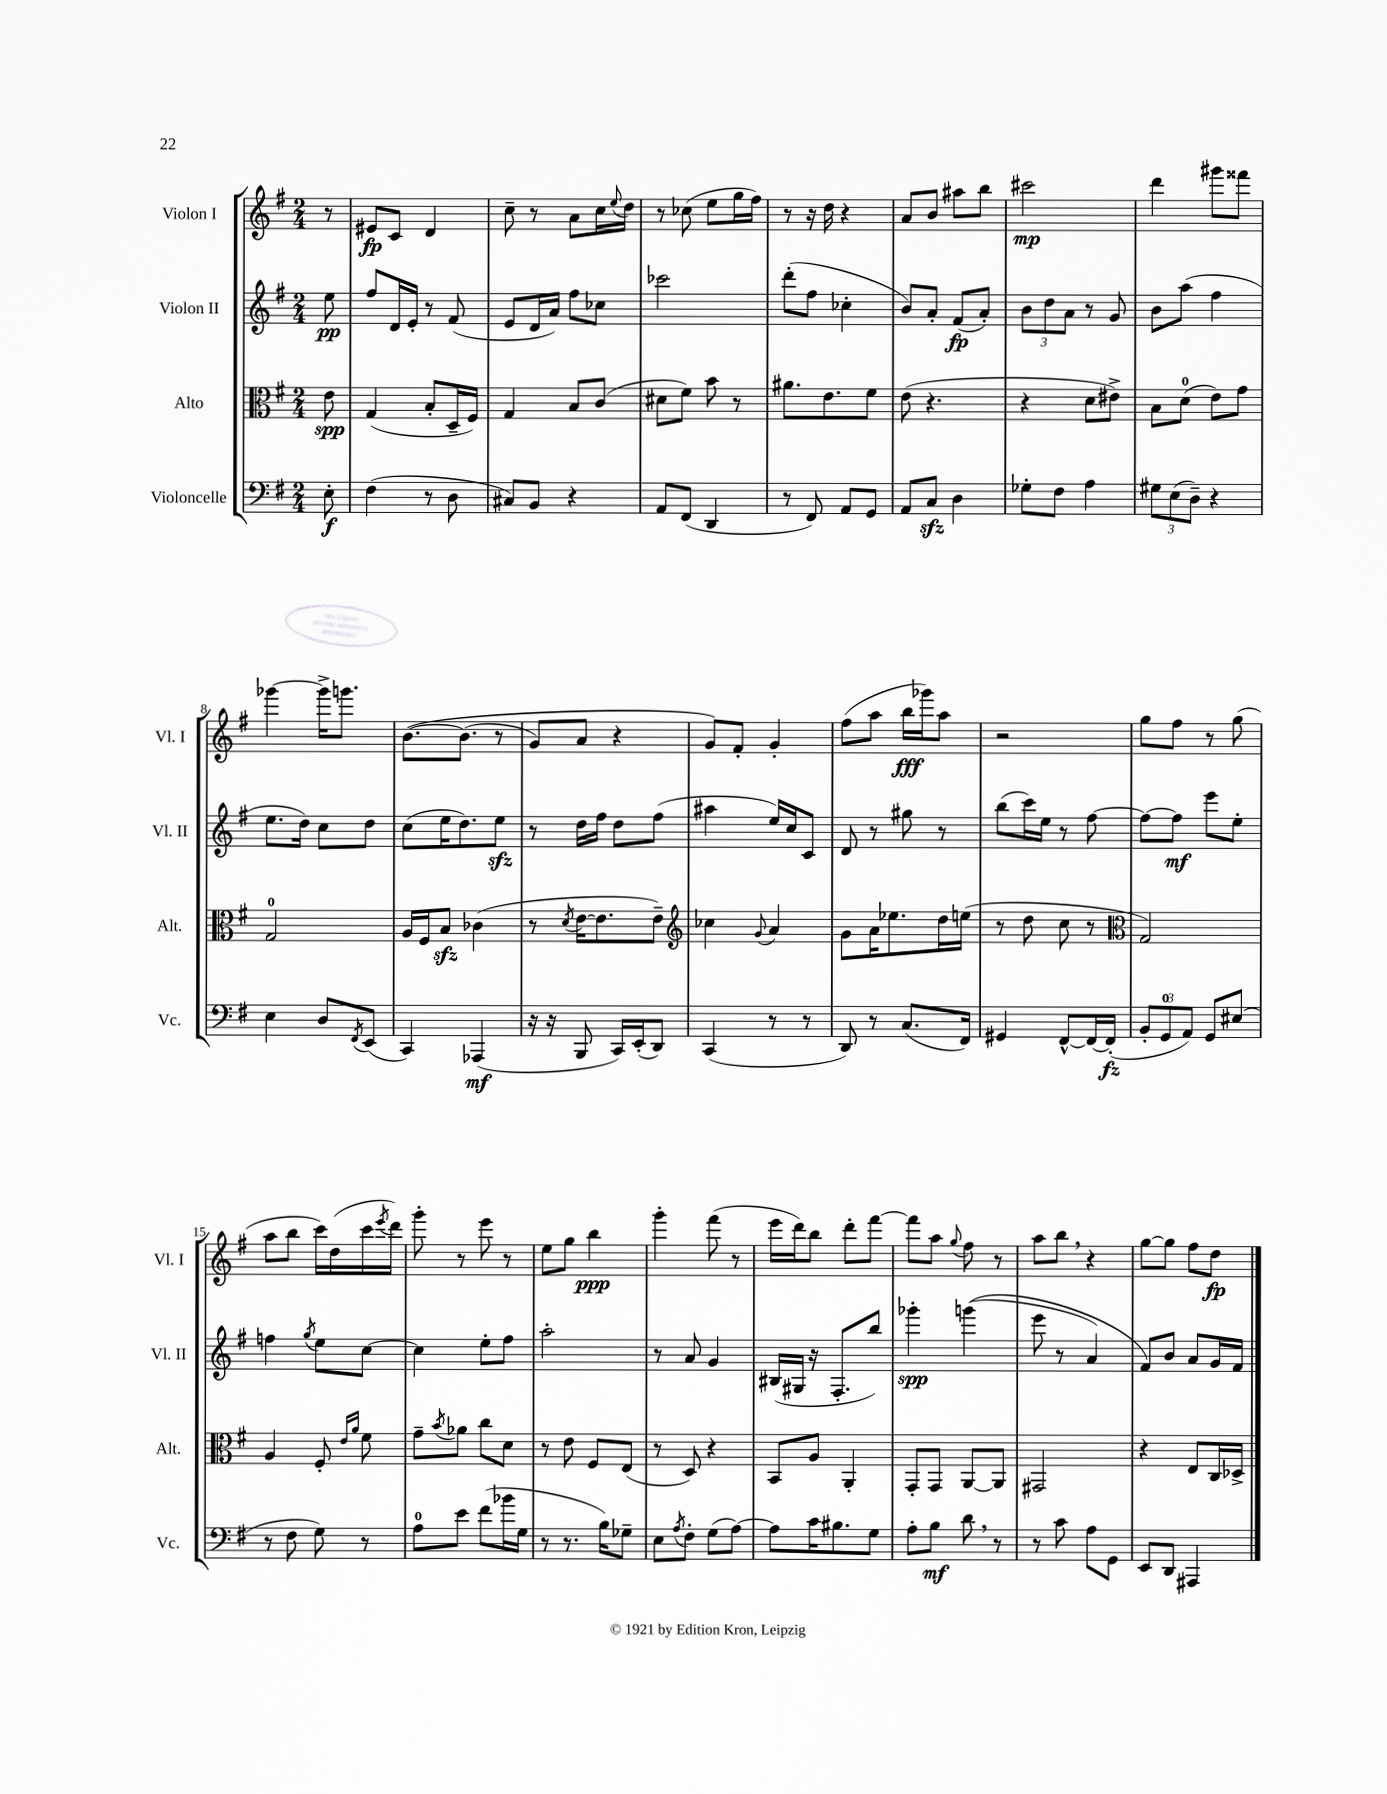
<<
\new StaffGroup <<
\new Staff = "s0" \with { instrumentName = "Violon I" shortInstrumentName = "Vl. I" } {
    \clef treble \key g \major \numericTimeSignature \time 2/4 \partial 8
    r8 |
    eis'8\fp c'8 d'4 |
    c''8-- r8 a'8 c''16 \appoggiatura { e''8 } d''16 |
    r8 ces''8( e''8 g''16 fis''16) |
    r8 r16 d''16 r4 |
    a'8 b'8 ais''8 b''8 |
    cis'''2\mp |
    d'''4 gis'''8 fisis'''8 |
    ges'''4~ ges'''16-> g'''8. |
    b'8.~\( b'8.( r8 |
    g'8) a'8 r4 |
    g'8\) fis'8-. g'4-. |
    fis''8( a''8 b''16\fff ges'''16) a''8 |
    r2 |
    g''8 fis''8 r8 g''8( |
    a''8 b''8 c'''16) d''16( c'''16 \acciaccatura { e'''8 } d'''16) |
    g'''8-. r8 e'''8 r8 |
    e''8 g''8 b''4\ppp |
    g'''4-. fis'''8( r8 |
    e'''16 d'''16) b''8 d'''8-. fis'''8~ |
    fis'''8 a''8 \appoggiatura { g''8 } fis''8 r8 |
    a''8 b''8 \breathe r4 |
    g''8~ g''8 fis''8 d''8\fp \bar "|." |
}
\new Staff = "s1" \with { instrumentName = "Violon II" shortInstrumentName = "Vl. II" } {
    \clef treble \key g \major \numericTimeSignature \time 2/4 \partial 8
    e''8\pp |
    fis''8 d'16 e'16-. r8 fis'8( |
    e'8 d'16 a'16) fis''8 ces''8 |
    ces'''2 |
    d'''8-.( fis''8 ces''4-. |
    b'8) a'8-. fis'8\fp( a'8-.) |
    \tuplet 3/2 { b'8 d''8 a'8 } r8 g'8 |
    b'8 a''8( fis''4 |
    e''8. d''16) c''8 d''8 |
    c''8( e''16 d''8.) e''8\sfz |
    r8 d''16 fis''16 d''8 fis''8( |
    ais''4 e''16) c''16 c'8 |
    d'8 r8 gis''8 r8 |
    b''8( c'''16) e''16 r8 fis''8~ |
    fis''8~ fis''8\mf e'''8 e''8-. |
    f''4 \acciaccatura { g''8 } e''8 c''8~ |
    c''4 e''8-. fis''8 |
    a''2-. |
    r8 a'8 g'4 |
    bis16( gis16 r16 fis8.-. b''8) |
    ges'''4-.\spp g'''4(\( |
    e'''8 r8 a'4) |
    fis'8\) b'8 a'8 g'16 fis'16 \bar "|." |
}
\new Staff = "s2" \with { instrumentName = "Alto" shortInstrumentName = "Alt." } {
    \clef alto \key g \major \numericTimeSignature \time 2/4 \partial 8
    e'8\spp |
    g4( b8-. d16-- fis16) |
    g4 b8 c'8( |
    dis'8 fis'8) b'8 r8 |
    ais'8. e'8. fis'8 |
    e'8( r4. |
    r4 d'8 eis'8->) |
    b8 d'8-0( e'8) g'8 |
    g2-0 |
    a16 fis16 b8\sfz ces'4( |
    r8 \acciaccatura { d'8 } e'16~ e'8. e'8--) |
    \clef treble ces''4 \appoggiatura { g'8 } a'4 |
    g'8 a'16 ees''8. d''16 e''16( |
    r8 d''8 c''8 r8 |
    \clef alto g2) |
    a4 fis8-. \grace { e'16 a'16 } fis'8 |
    g'8-- \acciaccatura { b'8 } aes'8 c''8 d'8 |
    r8 e'8 fis8 e8( |
    r8 d8) r4 |
    b,8 a8 a,4-. |
    g,8-. g,8 a,8~ a,8 |
    gis,2 |
    r4 e8 c16 des16-> \bar "|." |
}
\new Staff = "s3" \with { instrumentName = "Violoncelle" shortInstrumentName = "Vc." } {
    \clef bass \key g \major \numericTimeSignature \time 2/4 \partial 8
    e8-.\f |
    fis4( r8 d8 |
    cis8) b,8 r4 |
    a,8 fis,8( d,4 |
    r8 fis,8) a,8 g,8 |
    a,8 c8\sfz d4 |
    ges8-. fis8 a4 |
    \tuplet 3/2 { gis8 e8( d8--) } r4 |
    e4 d8 \acciaccatura { fis,8 } e,8( |
    c,4) aes,,4\mf( |
    r16 r16 b,,8 c,16) e,16-.( d,8) |
    c,4( r8 r8 |
    d,8) r8 c8.( fis,16) |
    gis,4 fis,8~-^ fis,16~ fis,16-.\fz( |
    \tuplet 3/2 { b,8-. g,8-0 a,8) } g,8 eis8( |
    r8 fis8 g8) r8 |
    a8-0 e'8 fis'8( bes'16 g16 |
    r8 r8. b16) ges8-- |
    e8 \acciaccatura { a8 } fis8-. g8( a8~) |
    a8 c'16 bis8. g8 |
    a8-. b8\mf d'8 \breathe r8 |
    r8 c'8 a8 g,8 |
    e,8 d,8 ais,,4 \bar "|." |
}
>>
>>
